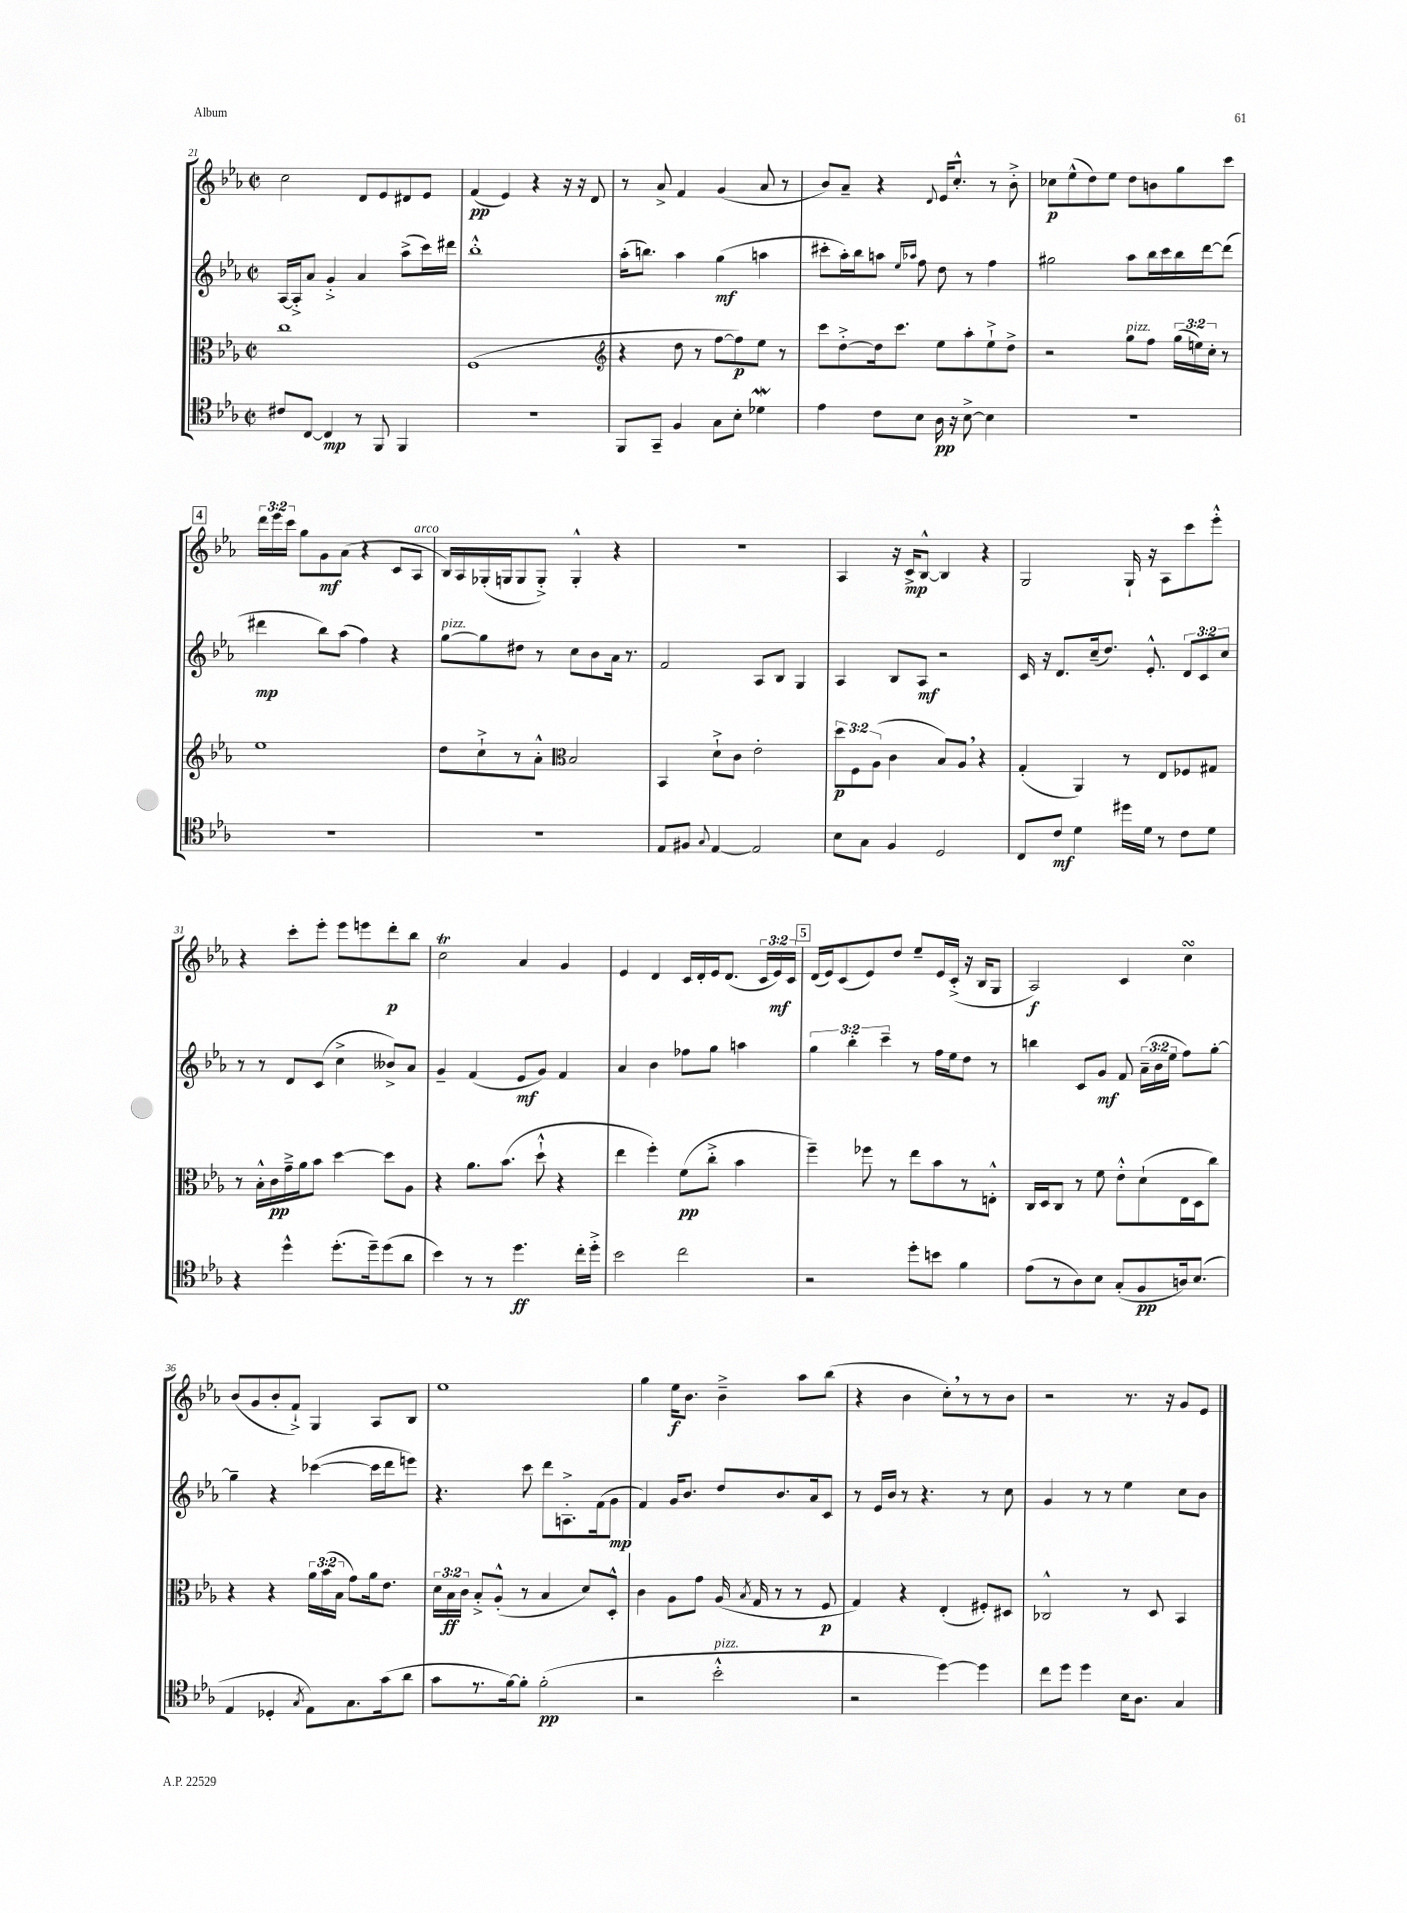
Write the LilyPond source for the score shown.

<<
\new StaffGroup <<
\new Staff = "s0" {
    \clef treble \key ees \major \defaultTimeSignature \time 2/2 \override Staff.TupletNumber.text = #tuplet-number::calc-fraction-text
    \autoBeamOff c''2 d'8[ ees'8 dis'8 ees'8] |
    f'4\pp( ees'4) r4 r16 r16 d'8 |
    r8 aes'8-> f'4 g'4( aes'8 r8 |
    bes'8[) aes'8]-- r4 \appoggiatura { d'8 } ees'16[ c''8.]-.-^ r8 bes'8-.-> |
    ces''8[\p ees''8-^( d''8) ees''8] d''8[ b'8 g''8 c'''8] |
    \mark \markup { \box "4" } \tuplet 3/2 { d'''16[ ees'''16 c'''16] } g''8[ g'8\mf aes'8]( r4 c'8[ aes8]^\markup { \italic "arco" } |
    bes16[) aes16 ges16-.( g16 g8 g8]-.->) g4-.-^ r4 |
    R1 |
    aes4 r16 c'16[->\mp bes8]~-^ bes4 r4 |
    g2 g16-! r16 aes8[ c'''8 ees'''8]-.-^ |
    r4 c'''8[-. ees'''8]-. ees'''8[ e'''8 d'''8-.\p bes''8] |
    c''2\trill aes'4 g'4 |
    ees'4 d'4 c'16[ d'16-. ees'16 d'8.]( \tuplet 3/2 { c'16[ ees'16\mf) c'16] } |
    \mark \markup { \box "5" } d'16[( ees'16) c'8( ees'8) d''8] ees''8[-- ees'16 c'16]-.->( r16 bes16[ g8] |
    aes2\f) c'4 c''4\turn |
    bes'8[( g'8 bes'8-. f'8]-!->) g4 aes8[ bes8] |
    ees''1 |
    g''4 ees''16[\f bes'8.] bes'4---> aes''8[ bes''8]( |
    r4 bes'4 c''8[-.) \breathe r8 r8 bes'8] |
    r2 r8. r16 g'8[ ees'8] \bar "|." |
}
\new Staff = "s1" {
    \clef treble \key ees \major \defaultTimeSignature \time 2/2 \override Staff.TupletNumber.text = #tuplet-number::calc-fraction-text
    \autoBeamOff aes16[~ aes16-.-> aes'8] g'4-.-> aes'4 aes''8[->( c'''16) dis'''16] |
    bes''1-.-^ |
    aes''16[-.( b''8.]) aes''4 g''4\mf( a''4 |
    cis'''8[-. aes''16-.) bes''16 a''8] \grace { ees''16[ aes''16] } f''8 d''8 r8 f''4 |
    gis''2 aes''8[ bes''16 c'''16 bes''16 d'''16~ d'''8]( |
    \mark \markup { \box "4" } dis'''4\mp bes''8[) aes''8]( f''4) r4 |
    g''8[~^\markup { \italic "pizz." } g''8 dis''8] r8 c''8[ bes'8 aes'16] r8. |
    f'2 aes8[ bes8] g4 |
    aes4 bes8[ aes8]\mf r2 |
    c'16 r16 d'8.[ c''16--( d''8.]) ees'8.-.-^ \tuplet 3/2 { d'8[ c'8 c''8] } |
    r8 r8 d'8[ c'8]( c''4-> beses'8[->) aes'8] |
    g'4-- f'4( ees'8[\mf g'8]) f'4 |
    aes'4 bes'4 fes''8[ g''8] a''4 |
    \mark \markup { \box "5" } \tuplet 3/2 { g''4 bes''4-. c'''4-- } r8 f''16[ ees''16 d''8] r8 |
    b''4 c'8[ g'8]\mf f'8 \tuplet 3/2 { aes'16[--( bes'16 ees''16] } f''8[) g''8]~-. |
    g''4-- r4 ces'''4~( ces'''16[ d'''16 e'''8]) |
    r4. c'''8 d'''8[ a8.-.-> f'16( g'8]\mp |
    f'4) g'16[ bes'8.] d''8[ bes'8. aes'16 c'8] |
    r8 ees'16[ bes'16] r8 r4. r8 c''8 |
    g'4 r8 r8 ees''4 c''8[ bes'8] \bar "|." |
}
\new Staff = "s2" {
    \clef alto \key ees \major \defaultTimeSignature \time 2/2 \override Staff.TupletNumber.text = #tuplet-number::calc-fraction-text
    \autoBeamOff c''1 |
    f1( |
    \clef treble r4 d''8 r8 f''8[~ f''8\p) ees''8] r8 |
    c'''8[ d''8~-.-> d''16 c'''8.] ees''8[ aes''8-. ees''8-!-> d''8]-> |
    r2 g''8[^\markup { \italic "pizz." } f''8] \tuplet 3/2 { g''16[( e''16) c''16]-. } r8 |
    \mark \markup { \box "4" } ees''1 |
    d''8[ c''8-!-> r8 aes'8]-.-^ \clef alto bes2 |
    bes,4 d'8[-!-> c'8] ees'2-. |
    \tuplet 3/2 { d''8[\p f8 aes8]( } c'4 bes8[) aes8] \breathe r4 |
    g4-.( aes,4) r8 ees8[ fes8 gis8] |
    r8 bes16[-.-^ c'16\pp g'16---> aes'16 bes'8] d''4~ d''8[ aes8] |
    r4 aes'8.[ bes'8.]( d''8-!-^ r4 |
    ees''4 f''4-.) f'8[\pp( c''8]-.-> bes'4 |
    \mark \markup { \box "5" } f''4--) fes''8 r8 ees''8[ bes'8 r8 e8]-.-^ |
    c16[ d16 c8] r8 f'8 ees'8[-.-^ d'8-!( ees16 d16 c''8]) |
    r4 r4 \tuplet 3/2 { aes'16[ bes'16( bes16] } g'8[) aes'16 ees'8.] |
    \tuplet 3/2 { d'16[ bes16\ff c'16] } bes8[-.-> aes8]-.-^( r8 bes4 d'8[) d8]-.-^ |
    c'4 aes8[ g'8] aes16( \acciaccatura { bes8 } g16 r8 r8 f8\p |
    g4) r4 ees4-.( fis8[-.) dis8] |
    ces2-^ r8 d8 bes,4 \bar "|." |
}
\new Staff = "s3" {
    \clef tenor \key ees \major \defaultTimeSignature \time 2/2
    \autoBeamOff cis'8[ c8]~ c4\mp r8 f,8 f,4 |
    R1 |
    f,8[ g,8]-- f4 g8[ bes8]-. des'4\mordent |
    ees'4 c'8[ bes8] aes16\pp r16 bes8~-> bes4 |
    R1 |
    \mark \markup { \box "4" } R1 |
    R1 |
    ees8[ fis8] \appoggiatura { g8 } ees4~ ees2 |
    bes8[ g8] f4 d2 |
    c8[ c'8]\mf d'4 dis''16[ d'16] r8 c'8[ d'8] |
    r4 d''4-^ d''8.[-.( d''16--) d''8( aes'8] |
    bes'4) r8 r8 d''4.\ff c''16[-. d''16]-.-> |
    bes'2 c''2 |
    \mark \markup { \box "5" } r2 d''8[-. b'8] f'4 |
    ees'8[( r8 aes8) bes8] g8[-.( f8\pp a16) bes8.]( |
    ees4 des4-. \acciaccatura { g8 } ees8[) g8. g'16( aes'8] |
    g'8[ r8. f'16~) f'8]-. f'2-.\pp( |
    r2 bes'2-.-^^\markup { \italic "pizz." } |
    r2 d''4~) d''4 |
    c''8[ d''8] d''4 bes16[ aes8.] g4 \bar "|." |
}
>>
>>
\layout { \context { \Score currentBarNumber = #21 } }
